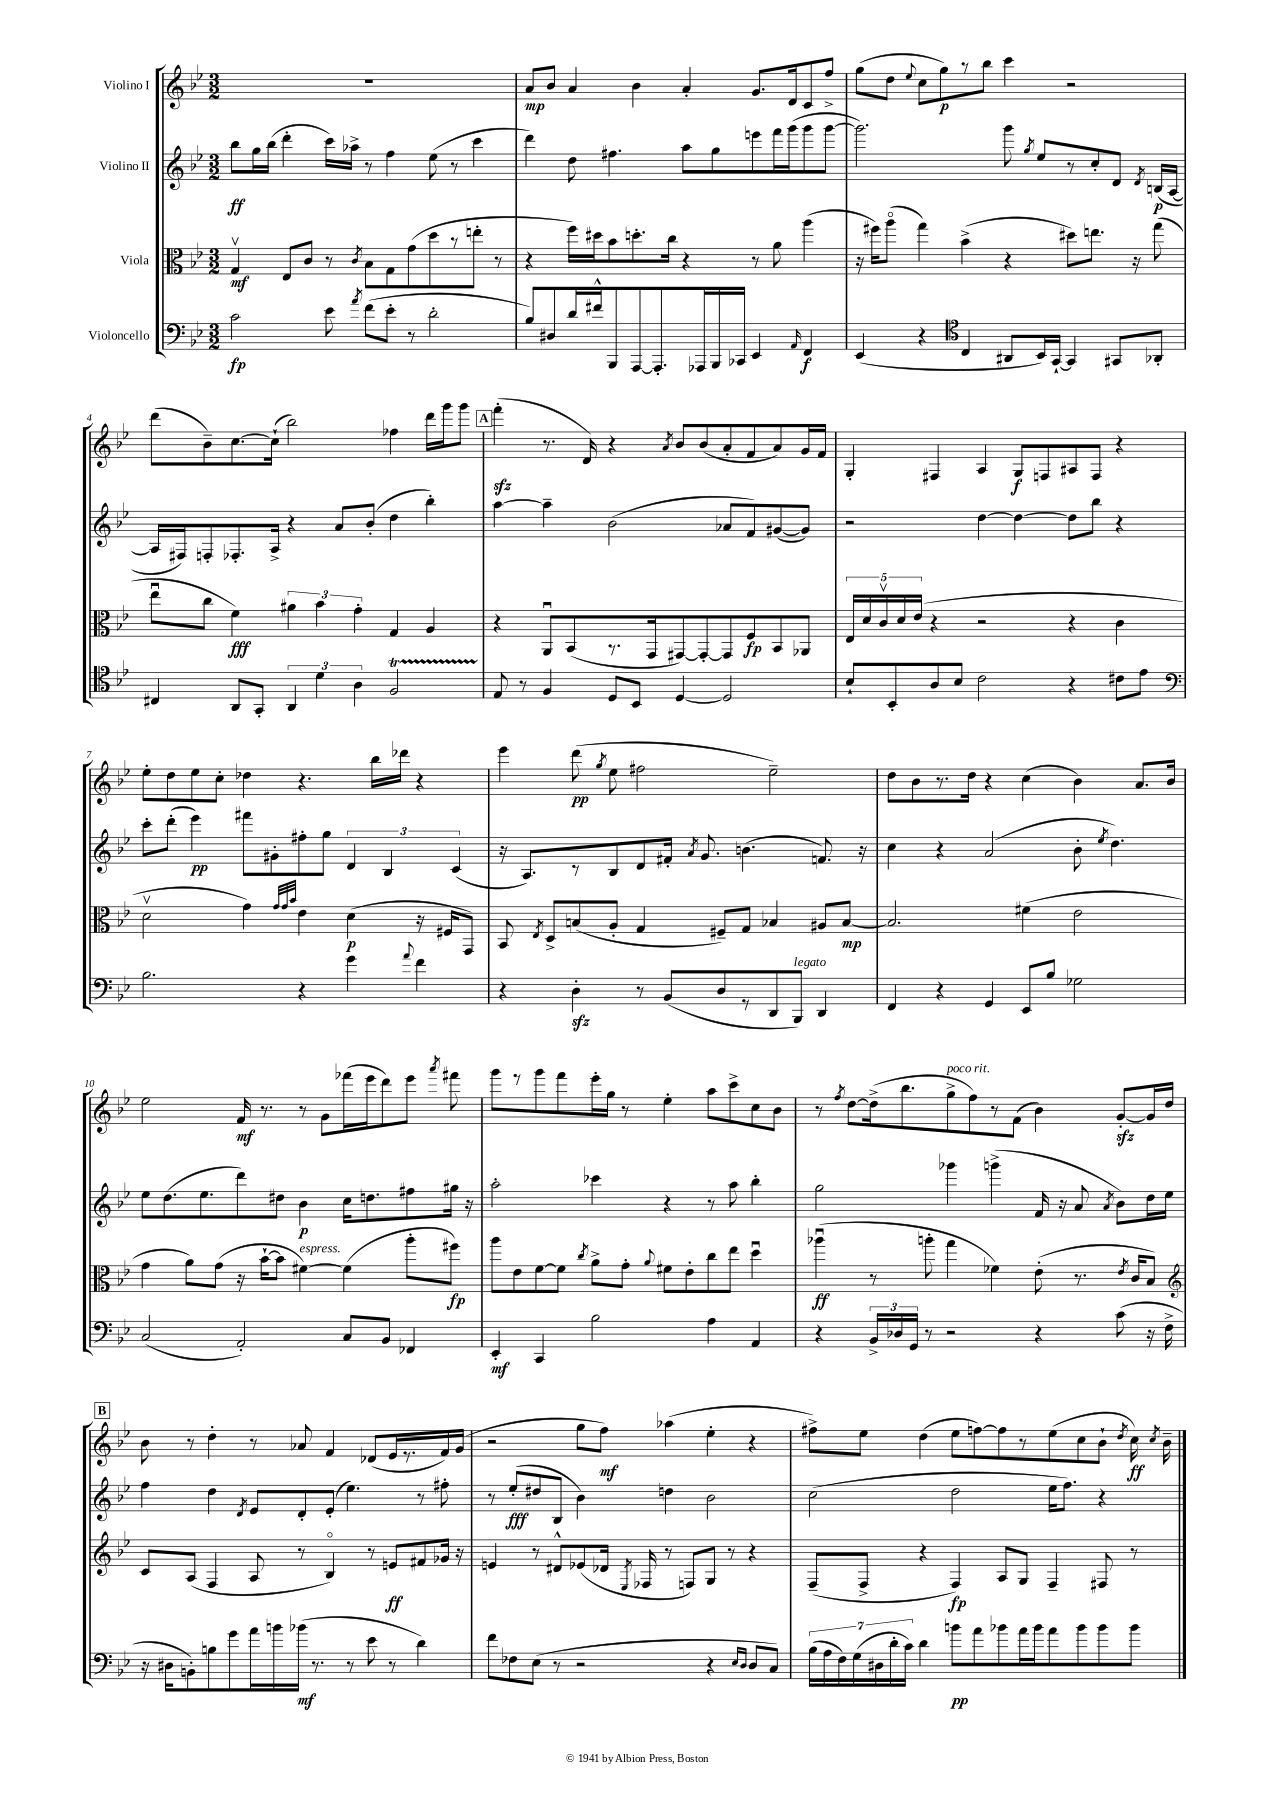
<<
\new StaffGroup <<
\new Staff = "s0" \with { instrumentName = "Violino I" } {
    \clef treble \key bes \major \numericTimeSignature \time 3/2
    \autoBeamOff R1. |
    a'8[\mp bes'8] a'4 bes'4 a'4-. g'8.[ d'16 c'8 f''8]-> |
    g''8[( d''8] \appoggiatura { ees''8 } c''8[ g''8\p) r8 bes''8] c'''4 r2 |
    d'''8[( bes'8--) c''8.~ c''16]-!( bes''2) fes''4 d'''16[ g'''16 g'''8] |
    \mark \markup { \box "A" } f'''4-.\sfz( r8. d'16) r4 \acciaccatura { a'8 } bes'8[ bes'8( a'8-. f'8 a'8) g'16 f'16] |
    g4-. fis4 a4 g8[\f f8 ais8 f8] r4 |
    ees''8[-. d''8 ees''8 c''8]-. des''4 r4. bes''16[ des'''16] r4 |
    ees'''4 d'''8\pp( \acciaccatura { g''8 } ees''8 fis''2 ees''2--) |
    d''8[ bes'8 r8. d''16] r4 c''4( bes'4) a'8.[ bes'16] |
    ees''2 f'16\mf r8. r8 g'8[ fes'''16( ees'''16 d'''8) ees'''8] \acciaccatura { a'''8 } fis'''8 |
    g'''8[ r8 g'''8 f'''8 ees'''16-. g''16] r8 ees''4-. a''8[ c'''8-> c''8 bes'8] |
    r8 \acciaccatura { f''8 } d''8[~ d''16->( bes''8. g''8->^\markup { \italic "poco rit." } f''8) r8 f'8]( bes'4) g'8[~-.\sfz g'16 d''16] |
    \mark \markup { \box "B" } bes'8 r8 d''4-. r8 aes'8 f'4 des'8[( ees'16 r8. f'16) g'16]( |
    r2 g''8[ f''8]\mf) aes''4( ees''4-. r4 |
    fis''8[->) ees''8] d''4( ees''8[ f''8~) f''8 r8 ees''8( c''8 bes'8]-! \acciaccatura { d''8 } c''16\ff) \acciaccatura { c''8 } bes'16-- \bar "|." |
}
\new Staff = "s1" \with { instrumentName = "Violino II" } {
    \clef treble \key bes \major \numericTimeSignature \time 3/2
    \autoBeamOff bes''8[\ff g''16 bes''16]( d'''4-. c'''16[) aes''16]-> r8 f''4 ees''8( r8 c'''4 |
    d'''4) d''8 fis''4. a''8[ g''8 e'''8 f'''16 g'''16( g'''8 g'''8]~ |
    g'''2.) g'''8 \acciaccatura { g''8 } ees''8[ r8 c''8-. d'8] \acciaccatura { d'8 } b16[\p( a16]~ |
    a16[ fis16) f8-. fes8.-. a16]-> r4 a'8[ bes'8]-.( d''4 bes''4-.) |
    \mark \markup { \box "A" } a''4~ a''4-- bes'2( aes'8[ f'8) gis'8~( gis'8]) |
    r2 d''4~ d''4~ d''8[ bes''8] r4 |
    c'''8[-. d'''8]-.( ees'''4\pp) fis'''8[ gis'8-. fis''8-. g''8] \tuplet 3/2 { d'4 bes4 c'4( } |
    r16 a8.[) r8 bes8 d'8 fis'16]-. \acciaccatura { a'8 } g'8. b'4.( f'8.) r16 |
    c''4 r4 a'2( bes'8-. \acciaccatura { ees''8 } d''4.) |
    ees''8[ d''8.( ees''8. d'''8) dis''8] bes'4\p c''16[ d''8. fis''8 gis''16] r16 |
    a''2-. ces'''4 r4 r8 a''8 bes''4-. |
    g''2 ges'''4 g'''4->( f'16 r16 a'8 \acciaccatura { a'8 } bes'8[) d''16 ees''16] |
    \mark \markup { \box "B" } f''4 d''4 \acciaccatura { d'8 } ees'8[ d'8-. ees'8]-.( ees''4.) r8 fis''8-. |
    r8 ees''8[-.\fff( dis''8 bes8] bes'4) d''4 bes'2 |
    c''2( d''2 ees''16[ f''8.]) r4 \bar "|." |
}
\new Staff = "s2" \with { instrumentName = "Viola" } {
    \clef alto \key bes \major \numericTimeSignature \time 3/2
    \autoBeamOff g4\upbow\mf ees8[ c'8] r8 \acciaccatura { c'8 } bes8[ g8 g'8( d''8 r8 e''8]-. r8 |
    r4 f''16[) dis''16 bes'8 d''8.-. c''16] r4 r8 a'8 a''4( |
    r16 fis''16[) a''8]\flageolet( g''4) bes'4->( r4 dis''8[) e''8.] r16 g''8( |
    ees''8[\downbow c''8] f'4\fff) \tuplet 3/2 { ais'4 bes'4 g'4-. } g4 a4 |
    \mark \markup { \box "A" } r4 a,8[\downbow bes,8( r8. g,16 gis,8~) gis,8~-. gis,8 f8\fp bes,8 aes,8] |
    \tuplet 5/4 { ees16[ d'16 c'16\upbow d'16 ees'16]( } r4 r2 r4 c'4 |
    d'2\upbow g'4) \grace { g'32[ g'32 bes'32] } ees'4 d'4\p( r16 fis16[ g,8]) |
    bes,8 \acciaccatura { ees8 } d8[-> b8( a8]-. g4 fis8[--) g8] bes4 ais8[ bes8]~\mp |
    bes2. fis'4( ees'2 |
    g'4 a'8[) g'8]( r16 bes'16[~-! bes'8] fis'4~^\markup { \italic "espress." }) fis'4( a''8[-. fis''8]\fp) |
    a''8[ ees'8 f'8~ f'8] \acciaccatura { c''8 } a'8[-> g'8]-. \appoggiatura { a'8 } fis'8[ ees'8-. c''8 ees''8] d''4\downbow |
    aes''4\downbow\ff( r8 a''8-. g''4 fes'4) ees'8-.( r8. \acciaccatura { ees'8 } c'16[ bes8]) |
    \mark \markup { \box "B" } \clef treble c'8[ a8]( f4 a8 r8 bes4\flageolet) r8 e'8[\ff fis'8 ges'16] r16 |
    e'4 r8 dis'8[-^ ees'8( des'16] \acciaccatura { ees8 } fes16 r8 f8[) g8] r8 r4 |
    f8[--( f8]-> r4 f4\fp) a8[ g8] f4-- fis8 r8 \bar "|." |
}
\new Staff = "s3" \with { instrumentName = "Violoncello" } {
    \clef bass \key bes \major \numericTimeSignature \time 3/2
    \autoBeamOff c'2\fp ees'8 \acciaccatura { a'8 } f'8[( ees'8]-. r8 d'2-. |
    bes8[) dis8 d'16 fis'16-^ bes,,8 a,,8~ a,,8.-. aes,,16 bes,,16 ces,16] ees,4 \grace { a,16 } f,4\f |
    ees,4( r4 \clef tenor c4 ais,8[ bes,16) g,16]~-! g,4 gis,8[ aes,8]-. |
    cis4 a,8[ g,8]-. \tuplet 3/2 { a,4 d'4 a4 } f2\startTrillSpan |
    \mark \markup { \box "A" } ees8\stopTrillSpan r8 f4 d8[ bes,8] d4~ d2 |
    bes8[-! bes,8-. a8 bes8] c'2 r4 cis'8[ ees'8] |
    \clef bass bes2. r4 g'4 \appoggiatura { a'8 } f'4 |
    r4 d4-.\sfz r8 bes,8[( d8 r8 d,8 bes,,8]^\markup { \italic "legato" }) d,4 |
    f,4 r4 g,4 ees,8[ bes8] ges2 |
    c2( a,2-.) c8[ bes,8] fes,4 |
    ees,4-.\mf c,4 bes2 a4 a,4 |
    r4 \tuplet 3/2 { bes,16[-> des16 g,16] } r8 r2 r4 c'8( r16 f16-> |
    \mark \markup { \box "B" } r16 dis16[ b,8-.) b8 g'8 a'16 b'16 bes'16]\mf( r8. r8 ees'8 r8 d'4) |
    f'8[ fes8 ees8]( r8 r2 r4 \grace { ees16[ d16] } d8[ c8]) |
    \tuplet 7/4 { bes16[( a16 f16) g16( dis16 d'16-. c'16]) } d'4 b'8[\pp a'8 bes'8 a'16 bes'16 a'8 bes'8 bes'8 bes'8] \bar "|." |
}
>>
>>
